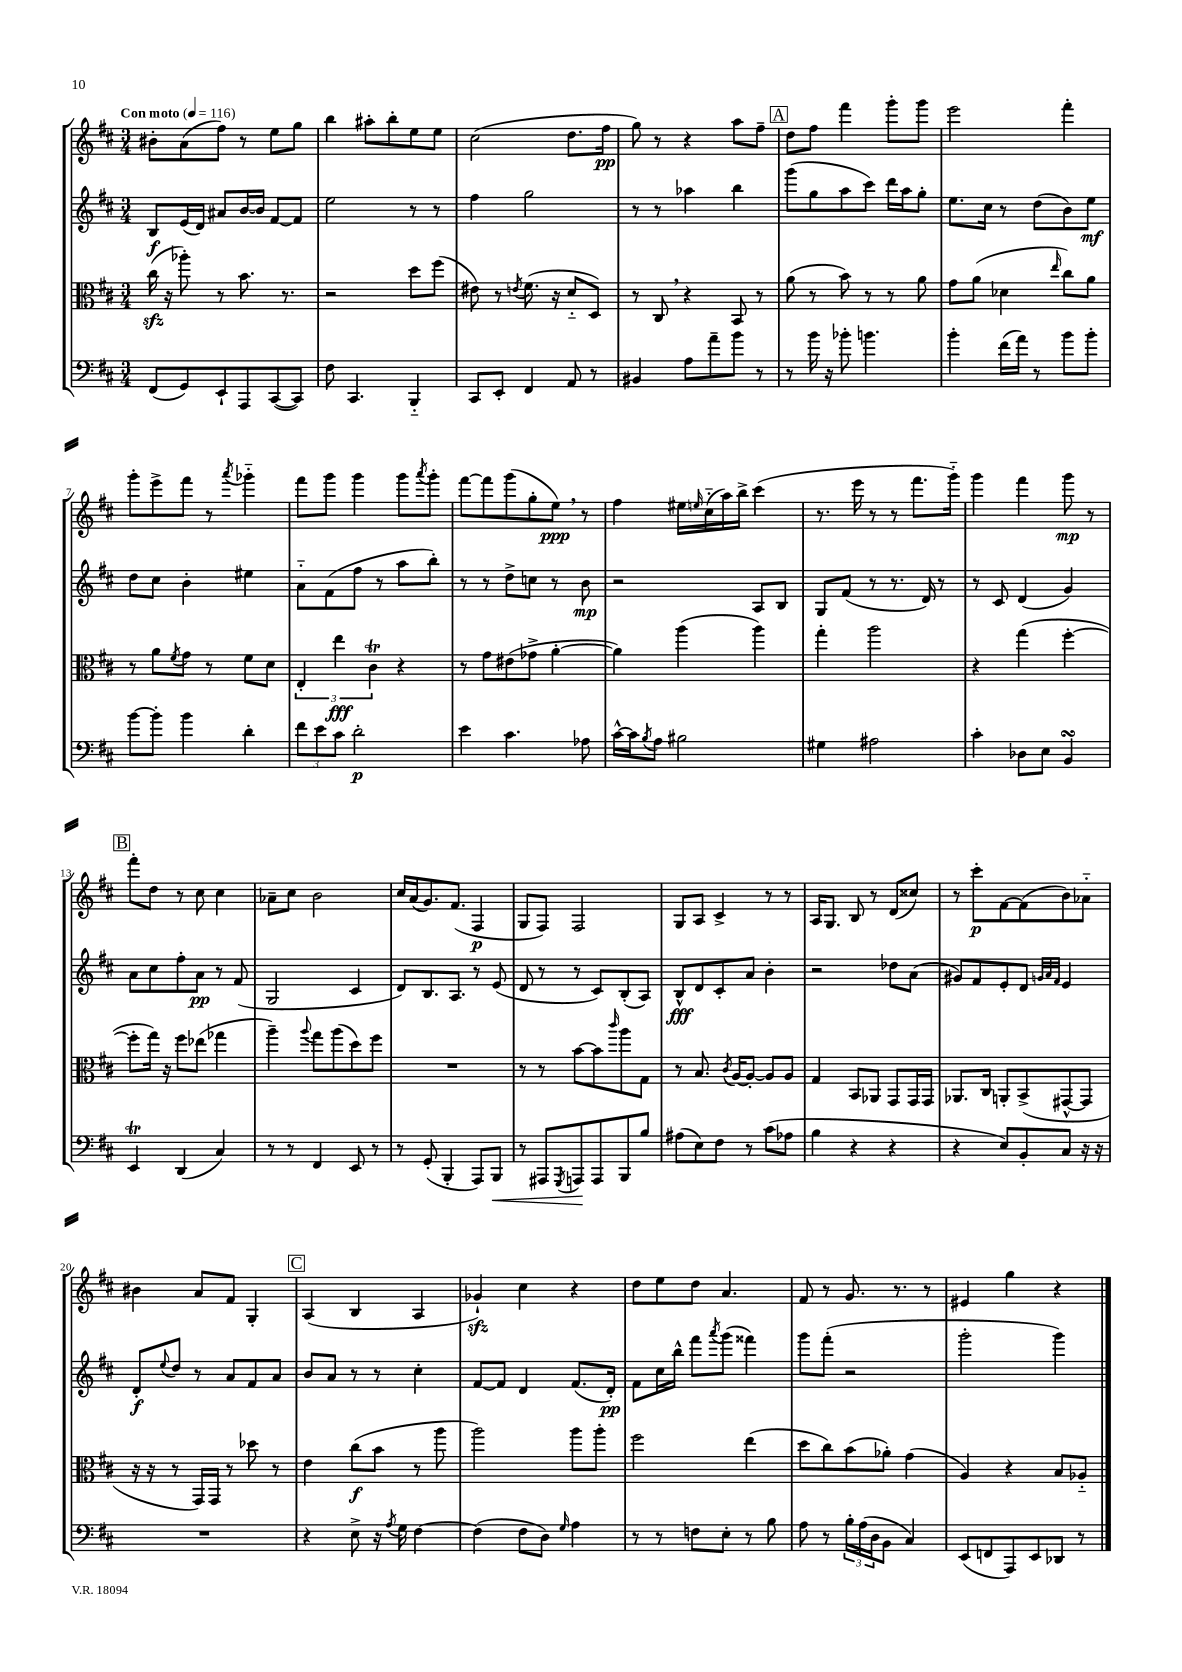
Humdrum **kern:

**kern	**kern	**kern	**kern
*staff4	*staff3	*staff2	*staff1
*clefF4	*clefC3	*clefG2	*clefG2
*k[f#c#]	*k[f#c#]	*k[f#c#]	*k[f#c#]
*M3/4	*M3/4	*M3/4	*M3/4
*MM116	*MM116	*MM116	*MM116
(8FF#/L	(16cc#\	8B/L	8b#'\L
.	16r	.	.
8GG/)	8aa-'\)	(16e/L	(8a\
.	.	16d/JJ)	.
8EE`/	8r	8a#/L	8ff#\J)
8AAA/	8.b\	[16b/L	8r
.	.	16b/]JJ	.
([8CC#/	.	[8f#/L	8ee\L
.	8.r	.	.
8CC#/]J)	.	8f#/]J	8gg\J
=	=	=	=
8F#\	2r	2ee\	4bb\
4.CC#/	.	.	.
.	.	.	8aa#'\L
.	.	.	8bb'\
4BBB'~/	8dd\L	8r	8ee\
.	(8ff#\J	8r	8ee\J
=	=	=	=
8CC#/L	8e#\)	4ff#\	(2cc#\
8EE'/J	8r	.	.
.	8qe/	.	.
4FF#/	(8.f#\	2gg\	.
.	16r	.	.
8AA/	8d'~/L	.	8.dd\L
8r	8D/J)	.	.
.	.	.	16ff#\Jk
=	=	=	=
4BB#/	8r	8r	8gg\)
.	8C#/	8r	8r
8A\L	4r	4aa-\	4r
8a~\	.	.	.
8b\J	8BB/	4bb\	8aa\L
8r	8r	.	8ff#~\J
=	=	=	=
8r	(8a\	(8ggg\L	8dd\L
16b\	8r	8gg\	8ff#\J
16r	.	.	.
8b-'\	8b\)	8aa\	4fff#\
4.b\	8r	8ccc#\J)	.
.	8r	16ddd\LL	8ggg'\L
.	.	16aa\J	.
.	8a\	8gg'\J	8ggg\J
=	=	=	=
4b'\	8g\L	8.ee\L	2eee\
.	(8a\J	.	.
.	.	16cc#\Jk	.
(16f#\LL	4d-\	8r	.
16a\JJ)	.	.	.
8r	.	(8dd\L	.
.	16qqee/	.	.
8b\L	8cc#\L)	8b\)	4fff#'\
8b'\J	8a\J	8ee\J	.
=	=	=	=
[8b\L	8r	8dd\L	8ggg'\L
8b'\]J	8a\L	8cc#\J	8eee^\
.	8qf#/	.	.
4b\	8g\J	4b'\	8fff#\J
.	8r	.	8r
.	.	.	8qaaa/
4d'\	8f#\L	4ee#\	4ggg-'~\
.	8d\J	.	.
=	=	=	=
12f#\L	6E'/	8a'~\L	8fff#\L
12e\	.	.	.
.	.	(8f#\	8ggg\J
12c#\J	6ee\	.	.
2d'\	.	8ff#\J	4ggg\
.	6c#\	.	.
.	.	8r	.
.	4r	8aa\L	8ggg\L
.	.	.	8qaaa/
.	.	8bb'\J)	8ggg'\J
=	=	=	=
4e\	8r	8r	[8fff#\L
.	8g\L	8r	8fff#\]
4.c#\	(8e#\	8dd^\L	(8ggg\
.	8g-^\J	8cc\J	8gg'\
.	[4a'\	8r	8ee\J)
8A-\	.	8b\	8r
=	=	=	=
[16c#^^\LL	4a\])	2r	4ff#\
16c#\]J	.	.	.
8qB/	.	.	.
8A\J	.	.	.
2B#\	(4aa\	.	16ee#\LL
.	.	.	16qqee/
.	.	.	(16cc#'~\
.	.	.	16aa\)
.	.	.	16bb^\JJ
.	4aa\)	8A/L	(4ccc#\
.	.	8B/J	.
=	=	=	=
4G#\	4gg'\	8G/L	8.r
.	.	(8f#/J	.
.	.	.	16eee\
2A#\	2aa\	8r	8r
.	.	8.r	8r
.	.	.	8.fff#\L
.	.	16d/)	.
.	.	8r	.
.	.	.	16ggg'~\Jk)
=	=	=	=
4c#'\	4r	8r	4ggg\
.	.	8c#/	.
8D-\L	(4gg\	(4d/	4fff#\
8E\J	.	.	.
4BB/	[4ff#'\	4g/)	8ggg\
.	.	.	8r
=	=	=	=
4EE/	8ff#'\]L	8a\L	8fff#'\L
.	16gg\Jk)	8cc#\	8dd\J
.	16r	.	.
(4DD/	8ff#\L	8ff#'\	8r
.	(8ee-\J	8a\J	8cc#\
4C#/)	4gg-\	8r	4cc#\
.	.	(8f#/	.
=	=	=	=
8r	4aa~\)	2G/	8a-~\L
8r	.	.	8cc#\J
.	8qqaa/	.	.
4FF#/	8gg\L	.	2b\
.	(8aa\	.	.
8EE/	8dd\)	4c#/	.
8r	8ff#\J	.	.
=	=	=	=
8r	2.r	8d/L)	16cc#/LL
.	.	.	(16a/J
(8GG'/	.	8.B/	8.g/)
4BBB'/	.	.	.
.	.	8.A/J	(8.f#/J
8AAA/L)	.	8r	4F#/
8BBB/J	.	(8e/	.
=	=	=	=
8r	8r	8d/	8G/L
8AAA#/L	8r	8r	8F#/J)
8qGGG/	.	.	.
8AAA/	[8b\L	8r	2F#/
8AAA/	8b\]	8c#/L)	.
.	16qqccc#/	.	.
8BBB/	8aa\	(8B'/	.
8B/J	8G\J	8A/J)	.
=	=	=	=
(8A#\L	8r	8B^^/L	8G/L
8E\)	8.B/	8d/	8A/J
8F#\J	.	8c#'/	4c#^/
.	8qc#/	.	.
.	[16A/LK	.	.
8r	8A'/_J	8a/J	.
(8c#\L	8A/]L	4b'\	8r
8A-\J	8A/J	.	8r
=	=	=	=
4B\	4G/	2r	16A/LK
.	.	.	8.G/J
4r	8BB/L	.	8B/
.	8AA-/J	.	8r
4r	8GG/L	8dd-\L	(8d/L
.	16GG/L	(8a\J	8cc##/J)
.	16GG/JJ	.	.
=	=	=	=
4r	8.AA-/L	8g#/L)	8r
.	.	8f#/	8ccc#'\L
.	16C#/Jk	.	.
8E/L)	8AA'/L	8e'/	[8f#\
8BB'/	(8BB^/	8d/J	(8f#\]
.	.	32qqg/LLL	.
.	.	32qqa/	.
.	.	32qqf#/JJJ	.
8C#/J	[8GG#^^/	4e/	8b\)
16r	8GG#/]J	.	8a-'~\J
16r	.	.	.
=	=	=	=
2.r	16r	8d'/L	4b#\
.	16r	.	.
.	.	8qqee/	.
.	8r	8dd/J	.
.	16GG/LL)	8r	8a/L
.	16GG/JJ	.	.
.	8r	8a/L	8f#/J
.	8dd-\	8f#/	4G'/
.	8r	8a/J	.
=	=	=	=
4r	4e\	8b/L	(4A/
.	.	8a/J	.
8E^\	(8cc#\L	8r	4B/
16r	8b\J	8r	.
8qA/	.	.	.
16G\	.	.	.
[4F#\	8r	4cc#'\	4A/
.	8aa\	.	.
=	=	=	=
(4F#\]	2aa\)	[8f#/L	4g-`/)
.	.	8f#/]J	.
8F#\L	.	4d/	4cc#\
8D\J)	.	.	.
16qqG/	.	.	.
4A\	8aa\L	(8.f#/L	4r
.	8aa'\J	.	.
.	.	16d'/Jk)	.
=	=	=	=
8r	2ff#\	8f#\L	8dd\L
8r	.	16cc#\L	8ee\
.	.	16bb^^\JJ	.
8F\L	.	8fff#\L	8dd\J
.	.	8qaaa/	.
8E'\J	.	(8ggg\J	4.a/
8r	(4ee\	4fff##\)	.
8B\	.	.	.
=	=	=	=
8A\	8dd\L	8ggg\L	8f#/
8r	8cc#\)	(8fff#'\J	8r
24B'\LL	(8b\	2r	8.g/
(24A\	.	.	.
24D\J	.	.	.
8BB\J	8a-'\J)	.	.
.	.	.	8.r
4C#/)	(4g\	.	.
.	.	.	8r
=	=	=	=
(8EE/L	4A/)	2ggg'\	4e#/
8FF/	.	.	.
8AAA/)	4r	.	4gg\
8EE/	.	.	.
8DD-/J	8B/L	4ggg\)	4r
8r	8A-'~/J	.	.
==	==	==	==
*-	*-	*-	*-
